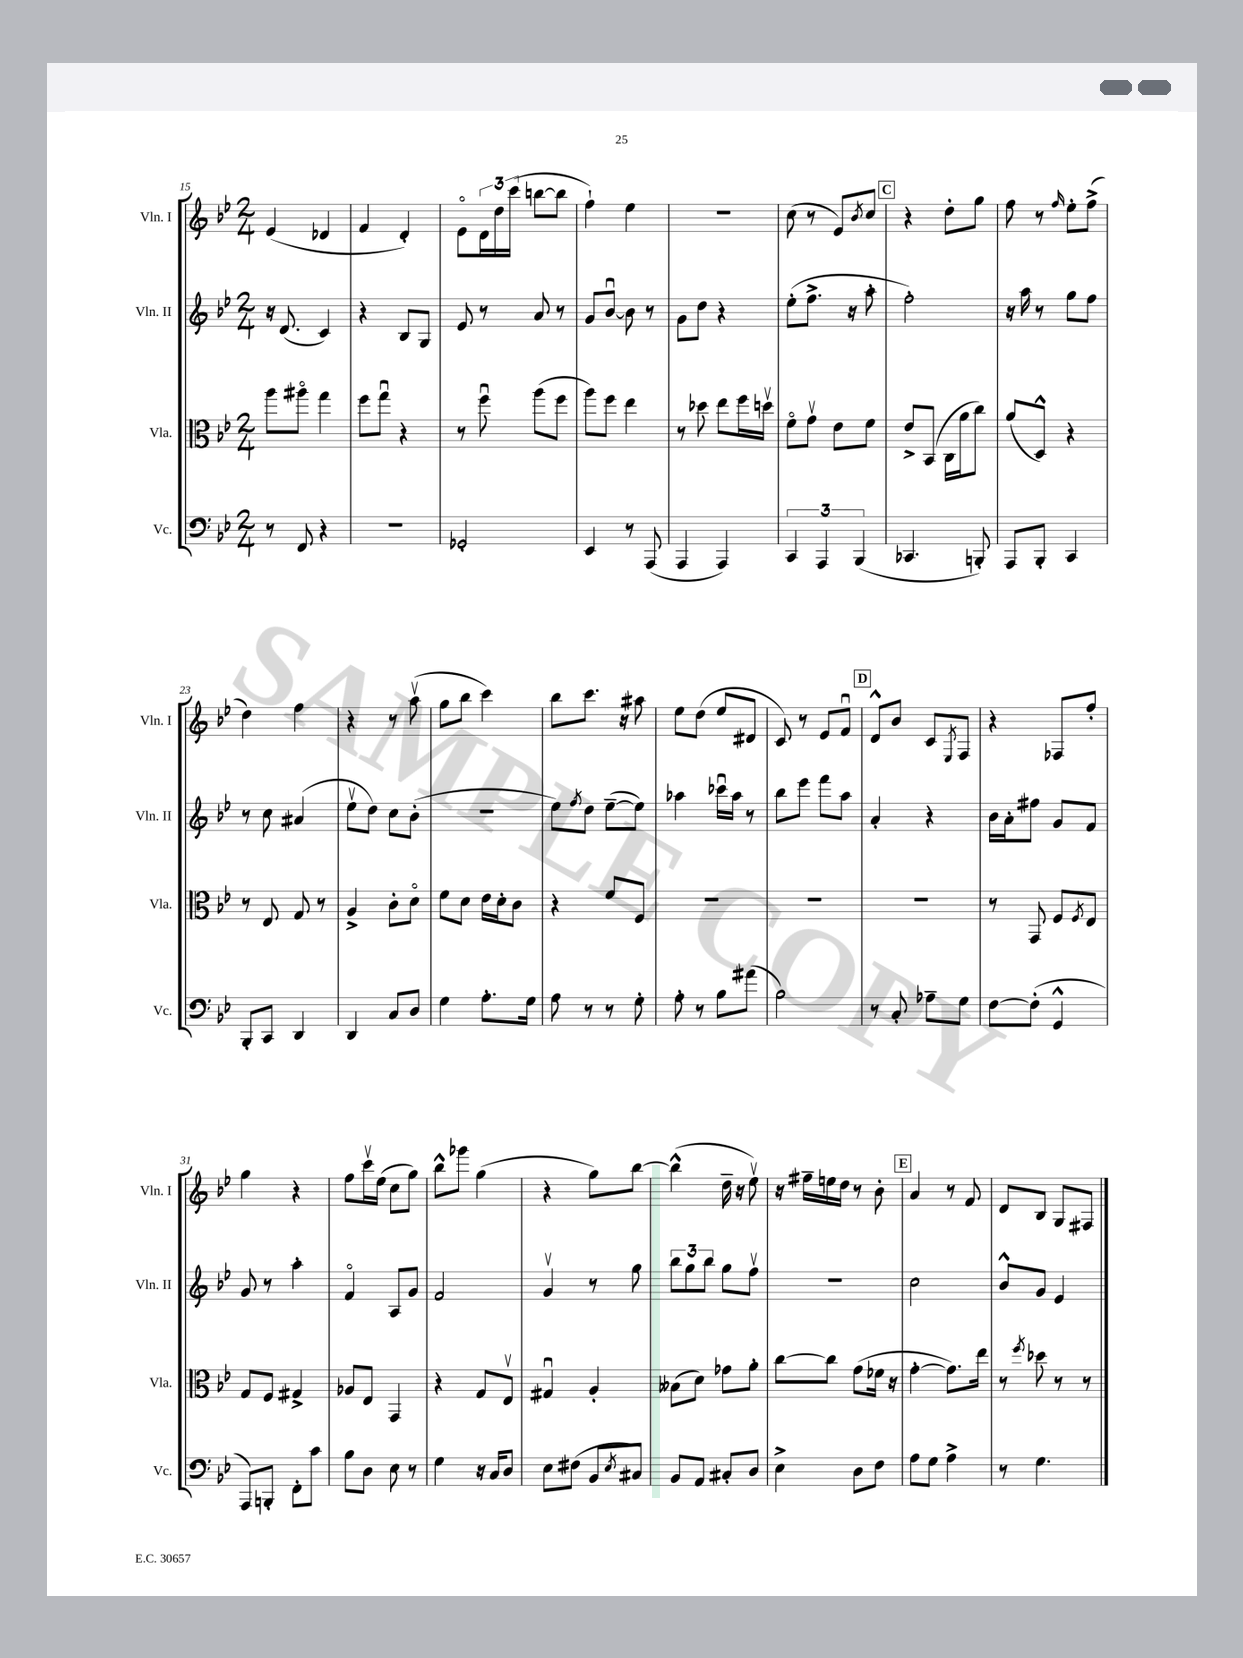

**kern	**kern	**kern	**kern
*part4	*part3	*part2	*part1
*staff4	*staff3	*staff2	*staff1
*I"Vc.	*I"Vla.	*I"Vln. II	*I"Vln. I
*I'Vc.	*I'Vla.	*I'Vln. II	*I'Vln. I
*clefF4	*clefC3	*clefG2	*clefG2
*k[b-e-]	*k[b-e-]	*k[b-e-]	*k[b-e-]
*M2/4	*M2/4	*M2/4	*M2/4
=15	=15	=15	=15
8r	8aa\L	16r	(4e-/
.	.	(8.d/	.
8FF/	8aa#X\J	.	.
4r	4gg\	4c/)	4d-X/
=16	=16	=16	=16
2r	8ff\L	4r	4f/
.	8ggu\J	.	.
.	4r	8B-/L	4d'/)
.	.	8G/J	.
=17	=17	=17	=17
2GG-X'/	8r	8e-/	8e-\L
.	8ffu\	8r	24d\L
.	.	.	24dd\
.	.	.	(24ccc\JJ
.	(8aa\L	8a/	[8bbn\L
.	8ff\J	8r	8bb\J]
=18	=18	=18	=18
4EE-/	8aa\L)	8g/L	4ff`\)
.	8ff\J	[8b-u/J	.
8r	4ee-\	8b-\]	4ee-\
(8AAA/	.	8r	.
=19	=19	=19	=19
4AAA/	8r	8g\L	2r
.	8dd-X\	8dd\J	.
4AAA/)	8ee-\L	4r	.
.	16ff\L	.	.
.	16ddnv\JJ	.	.
=20	=20	=20	=20
6CC/	8f\L	(8ee-'\L	(8cc\
.	8gv\J	8.ff^\J	8r
6AAA/	.	.	.
.	8e-\L	.	8e-/L)
.	.	16r	.
(6BBB-/	.	.	.
.	.	.	8qb-/
.	8f\J	8aa'\	8cc/J
!!LO:REH:place=s1:t=C
=21	=21	=21	=21
4.CC-X/	8e-^/L	2ff'\)	4r
.	(8BB-/J	.	.
.	16C\LL	.	8dd'\L
.	16a\J	.	.
8BBBn'/)	8cc\J)	.	8gg\J
=22	=22	=22	=22
8AAA/L	(8a/L	16r	8ff\
.	.	16aa\	.
8BBB-'/J	8D^^/J)	8r	8r
.	.	.	16qqff/
4CC/	4r	8gg\L	8ee-'\L
.	.	8ff\J	(8ff^\J
!!LO:LB:g=z
=23	=23	=23	=23
8BBB-'/L	8r	8r	4dd\)
8CC/J	8E-/	8cc\	.
4DD/	8G/	(4a#X/	4ff\
.	8r	.	.
=24	=24	=24	=24
4DD/	4A^/	8ee-v\L	4r
.	.	8dd\J)	.
8C/L	8c'\L	8cc\L	8r
8D/J	8d\J	(8b-'\J	(8aav\
=25	=25	=25	=25
4G\	8f\L	2r	8gg\L
.	8d\J	.	8bb-\J
8.A'\L	16e-\LL	.	4ccc\)
.	16d'\J	.	.
.	8c\J	.	.
16G\Jk	.	.	.
=26	=26	=26	=26
8A\	4r	8ee-\L)	8bb-\L
.	.	8qff/	.
8r	.	8dd\J	8.ccc\J
8r	8f/L	([8ee-~\L	.
.	.	.	16r
8G'\	8F/J	8ee-\J])	8aa#X\
=27	=27	=27	=27
8A'\	2r	4aa-X\	8ee-\L
8r	.	.	(8dd\J
8B-\L	.	16ccc-Xu\LL	8ee-/L
.	.	16aa-\JJ	.
(8a#X\J	.	8r	8d#X/J
=28	=28	=28	=28
2B-\)	2r	8bb-\L	8c/)
.	.	8eee-\J	8r
.	.	8fff\L	8e-/L
.	.	8aa\J	8fu/J
!!LO:REH:place=s1:t=D
=29	=29	=29	=29
8r	2r	4a'/	8d^^/L
8C'/	.	.	8b-/J
8A-X~\L	.	4r	8c/L
.	.	.	8qE-/
8G\J	.	.	8F/J
=30	=30	=30	=30
[8F\L	8r	16b-\LL	4r
.	.	16a'\J	.
(8F'\J]	8GG/	8ff#X\J	.
4GG^^/	8F/L	8g/L	8F-X/L
.	8qF/	.	.
.	8E-/J	8f/J	8ff'/J
!!LO:LB:g=z
=31	=31	=31	=31
8AAA/L)	8G/L	8g/	4gg\
8BBBn'/J	8F/J	8r	.
8FF'\L	4G#X^/	4aa'\	4r
8c\J	.	.	.
=32	=32	=32	=32
8B-\L	8A-X/L	4f/	8ff\L
8D\J	8E-/J	.	16cccv\L
.	.	.	(16ee-\JJ
8E-\	4GG/	8A/L	8cc\L
8r	.	8g/J	8gg\J)
=33	=33	=33	=33
4G\	4r	2f/	8bb-^^\L
.	.	.	8ggg-X\J
16r	8G/L	.	(4gg\
16C/KL	.	.	.
8D/J	8E-v/J	.	.
=34	=34	=34	=34
8E-\L	4G#Xu/	4gv/	4r
(8F#X\J	.	.	.
8BB-/L	4A'/	8r	8gg\L)
8qE-/	.	.	.
8C#X/J)	.	8gg\	[8bb-\J
=35	=35	=35	=35
8BB-/L	(8B--X\L	12bb-\L	(4bb-^^\]
.	.	12gg\	.
8AA/J	8d\J)	.	.
.	.	12bb-\J	.
8C#X'/L	8g-X\L	8gg\L	16dd~\
.	.	.	16r
8D/J	8a'\J	8ffv\J	8ee-v\)
=36	=36	=36	=36
4E-^\	[8cc\L	2r	16r
.	.	.	16ff#X~\LL
.	8cc\J]	.	16een\
.	.	.	16dd\JJ
8D\L	(8g\L	.	8r
8F\J	16f-X\Jk	.	8b-'\
.	16r	.	.
!!LO:REH:place=s1:t=E
=37	=37	=37	=37
8A\L	[4g'\	2cc\	4a/
8G\J	.	.	.
4A^\	8.g\L])	.	8r
.	.	.	8f/
.	16ee-\Jk	.	.
=38	=38	=38	=38
8r	8r	8b-^^/L	8d/L
.	8qff/	.	.
4.G\	8dd-X\	8g/J	8B-/J
.	8r	4e-/	8G/L
.	8r	.	8F#X/J
==	==	==	==
*-	*-	*-	*-
